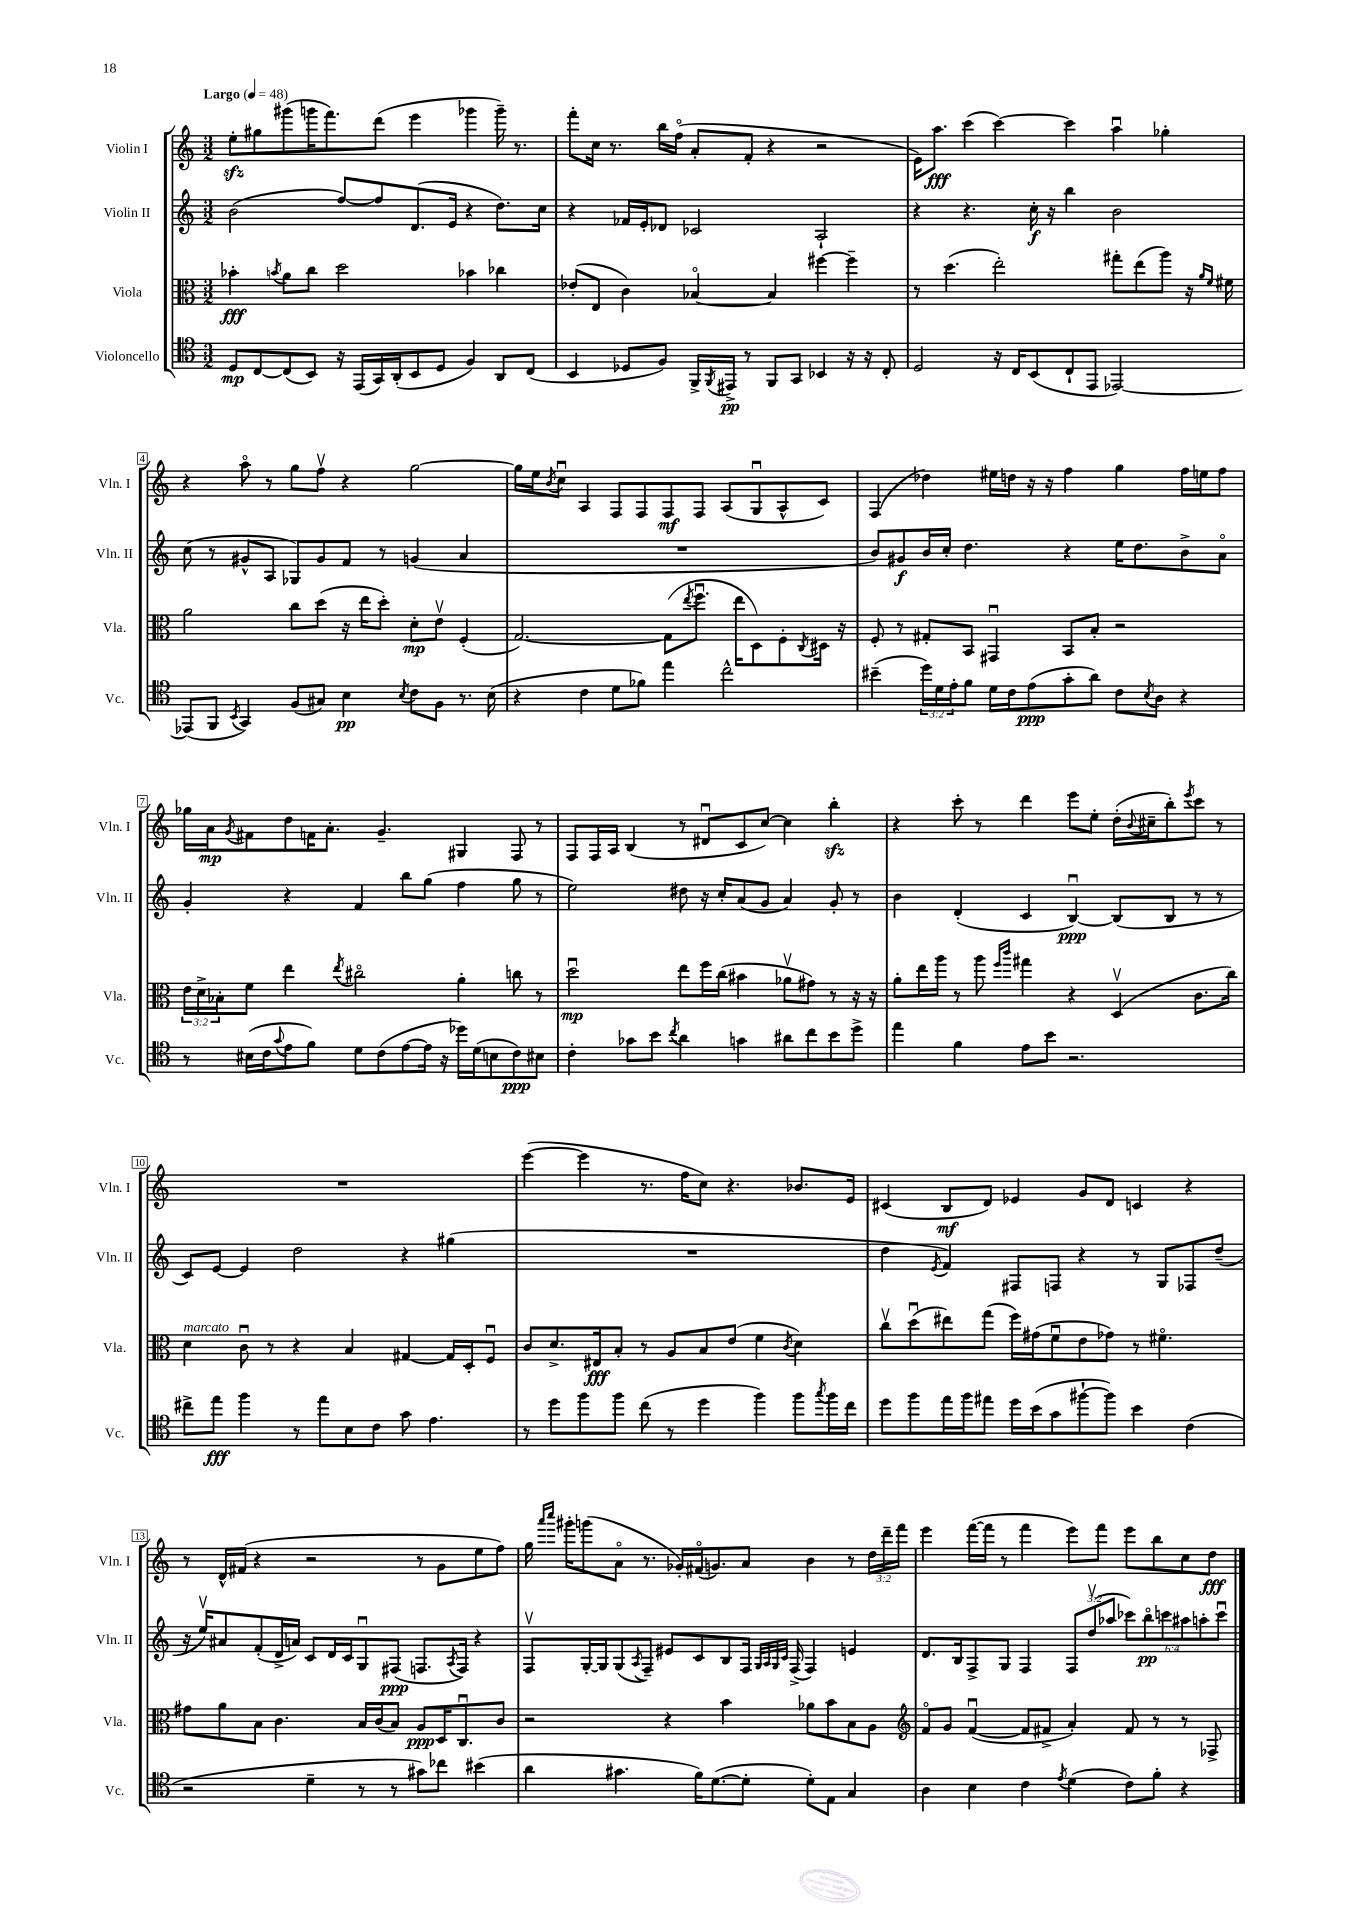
<<
\new StaffGroup <<
\new Staff = "s0" \with { instrumentName = "Violin I" shortInstrumentName = "Vln. I" } {
    \clef treble \key c \major \numericTimeSignature \time 3/2 \override Staff.TupletNumber.text = #tuplet-number::calc-fraction-text \tempo "Largo" 4 = 48
    e''8-.\sfz gis''8 gis'''8( g'''16 f'''8.) d'''8( e'''4 ges'''4 ges'''16--) r8. |
    f'''8-. c''16 r8. b''16 f''16\flageolet( a'8-. f'8-. r4 r2 |
    e'16) a''8.\fff c'''4( c'''4~) c'''4 a''4\downbow ges''4-. |
    r4 a''8\flageolet r8 g''8 f''8\upbow r4 g''2~ |
    g''16 e''16 \acciaccatura { b'8 } c''8\downbow a4 f8 f8 f8\mf f8 a8( g8\downbow a8-^ c'8) |
    f4( des''4) eis''16 d''16 r16 r16 f''4 g''4 f''16 e''16 f''8 |
    ges''16 a'16\mp \acciaccatura { g'8 } fis'8 d''8 f'16 a'8.-. g'4.-- gis4 f8 r8 |
    f8 f16 a16 b4( r8 dis'8\downbow c'8 c''8~) c''4 b''4-.\sfz |
    r4 c'''8-. r8 d'''4 e'''8 e''8-. d''16-.( \appoggiatura { b'8 } cis''16-- b''8-.) \acciaccatura { e'''8 } c'''8 r8 |
    R1. |
    e'''4~( e'''4 r8. f''16 c''8) r4. bes'8. e'16 |
    cis'4( b8\mf d'8) ees'4 g'8 d'8 c'4 r4 |
    r8 d'16-^ fis'16( r4 r2 r8 g'8 e''8 f''8) |
    g''16 \grace { a'''16 c''''16 } gis'''16-. g'''8( a'8\flageolet r8. ges'16-.) fis'16\flageolet( g'8.) a'8 b'4 r8 \tuplet 3/2 { d''16 d'''16-- f'''16 } |
    e'''4 f'''16~( f'''16 r8 f'''4 e'''8) f'''8 e'''8 b''8 c''8 d''8\fff \bar "|." |
}
\new Staff = "s1" \with { instrumentName = "Violin II" shortInstrumentName = "Vln. II" } {
    \clef treble \key c \major \numericTimeSignature \time 3/2 \override Staff.TupletNumber.text = #tuplet-number::calc-fraction-text
    b'2( f''8~) f''8 d'8.( e'16 r4 d''8.) c''16 |
    r4 fes'16 e'16-. des'8 ces'2 a2-! |
    r4 r4. c''16-.\f r16 b''4 b'2 |
    c''8( r8 gis'8-^ a8 ges8) gis'8 f'8 r8 g'4( a'4 |
    R1. |
    b'8) gis'8\f b'16 c''16-. d''4. r4 e''16 d''8. b'8-> a'8\flageolet |
    g'4-. r4 f'4 b''8 g''8( f''4 g''8 r8 |
    e''2) dis''8 r16 c''16-. a'8( g'8 a'4) g'8-. r8 |
    b'4 d'4-.( c'4 b4~\downbow\ppp) b8( b8 r8 r8 |
    c'8) e'8~ e'4 d''2 r4 gis''4( |
    R1. |
    d''4 \acciaccatura { e'8 } f'4) fis8 f8 r4 r8 g8 fes8 d''8--( |
    r16 e''16\upbow) ais'8 f'8-.( d'16-> a'16) c'8 d'16 c'16 g8\downbow fis8\ppp( f8. \acciaccatura { a8 } f16) r4 |
    f8\upbow g16~-. g16 g8( \acciaccatura { a8 } f8--) eis'8 c'8 b8 f16 \grace { g32 a32 g32 c'32 } f16->( f4) e'4 |
    d'8. b16 f8-> g8 f4 \tuplet 3/2 { f8 d''8\upbow( aes''8 } \tuplet 6/4 { ces'''8) b''8\flageolet\pp c'''8 ais''8 a''8-. c'''8\downbow } \bar "|." |
}
\new Staff = "s2" \with { instrumentName = "Viola" shortInstrumentName = "Vla." } {
    \clef alto \key c \major \numericTimeSignature \time 3/2 \override Staff.TupletNumber.text = #tuplet-number::calc-fraction-text
    bes'4-.\fff \acciaccatura { b'8 } a'8 c''8 d''2 bes'4 ces''4 |
    ees'8-.( e8 c'4) bes4~\flageolet bes4 fis''4~ fis''4-- |
    r8 d''4.( e''2-.) gis''8-. e''8( a''8) r16 \grace { a'16 f'16 } fis'16 |
    a'2 c''8 d''8( r16 e''16 d''8-.) d'8-.\mp e'8\upbow f4-.( |
    g2.~) g8( \acciaccatura { e''8 } f''8.\downbow e''16 d8) f8-. \acciaccatura { c8 } dis16 r16 |
    f8-. r8 gis8-. b,8 gis,4\downbow b,8 b8-. r2 |
    \tuplet 3/2 { e'16 d'16-> bes16-. } f'8 e''4 \acciaccatura { e''8 } cis''2\flageolet a'4-. c''8 r8 |
    d''2\downbow\mp e''8 f''16 c''16( bis'4 aes'8\upbow gis'8) r8 r16 r16 |
    a'8-. e''16 a''16 r8 a''8 \grace { f''16 c'''16 } gis''4 r4 d4\upbow( c'8. c''16) |
    d'4^\markup { \italic "marcato" } c'8\downbow r8 r4 b4 gis4~ gis16 d16-. f8\downbow |
    c'8 d'8.-> eis16\fff b8-. r8 a8 b8 e'8( f'4 \acciaccatura { c'8 } d'4) |
    c''8\upbow d''8\downbow( eis''8) g''8( f''16) gis'16( f'8\downbow e'8 ges'8) r8 fis'4.\flageolet |
    gis'8 a'8 b8 c'4. b16 c'16( b8) a8\ppp d16 c8.\downbow c'8 |
    r2 r4 b'4 aes'8 b'8 b8 a8 |
    \clef treble f'8\flageolet g'8 f'4~\downbow( f'8 fis'8-> a'4-.) fis'8 r8 r8 fes8-> \bar "|." |
}
\new Staff = "s3" \with { instrumentName = "Violoncello" shortInstrumentName = "Vc." } {
    \clef tenor \key c \major \numericTimeSignature \time 3/2 \override Staff.TupletNumber.text = #tuplet-number::calc-fraction-text
    d8\mp c8~ c8( b,8) r16 e,16( g,16) a,16-.( b,8 d8 f4) a,8 c8( |
    b,4 des8 f8) f,16-> \acciaccatura { f,8 } eis,16->\pp r8 f,8 g,8 bes,4 r16 r16 c8-. |
    d2 r16 c16 b,8( c8-! e,8 ees,2~) |
    ees,8( f,8 \acciaccatura { b,8 } g,4) f8( gis8) b4\pp \acciaccatura { b8 } c'8 f8 r8. b16( |
    r4 c'4 d'8 fes'8) e''4 c''2-^ |
    bis'4--( \tuplet 3/2 { d''16) d'16 e'16-. } f'8 d'16 c'16 e'8\ppp( g'8-. a'8) c'8 \acciaccatura { b8 } a8 r4 |
    r8 bis16( c'16 \appoggiatura { g'8 } e'8 f'8) d'8 c'8( e'8~ e'16 r16 des''16) d'16( b8 c'8\ppp) bis8 |
    c'4-. ges'8 b'8 \acciaccatura { c''8 } a'4 g'4 ais'8 c''8 b'8 d''8-> |
    e''4 f'4 e'8 b'8 r2. |
    cis''8-> e''8\fff f''4 r8 e''8 b8 c'8 g'8 e'4. |
    r8 d''8 f''8 f''8 c''8( r8 d''4 f''4) f''8 \acciaccatura { g''8 } f''16 c''16 |
    d''8 f''8 e''16 f''16 eis''8 d''16 b'16( g'8 fis''8~-! fis''8) b'4 c'4( |
    r2 d'4-- r8 r8 gis'8) ces''8 bis'4( |
    a'4 gis'4. f'16) d'8.~( d'8-. d'8-.) e8 g4 |
    a4 b4 c'4 \acciaccatura { e'8 } d'4( c'8) f'8-. r4 \bar "|." |
}
>>
>>
\layout { \context { \Score \override BarNumber.stencil = #(make-stencil-boxer 0.1 0.3 ly:text-interface::print) } }
